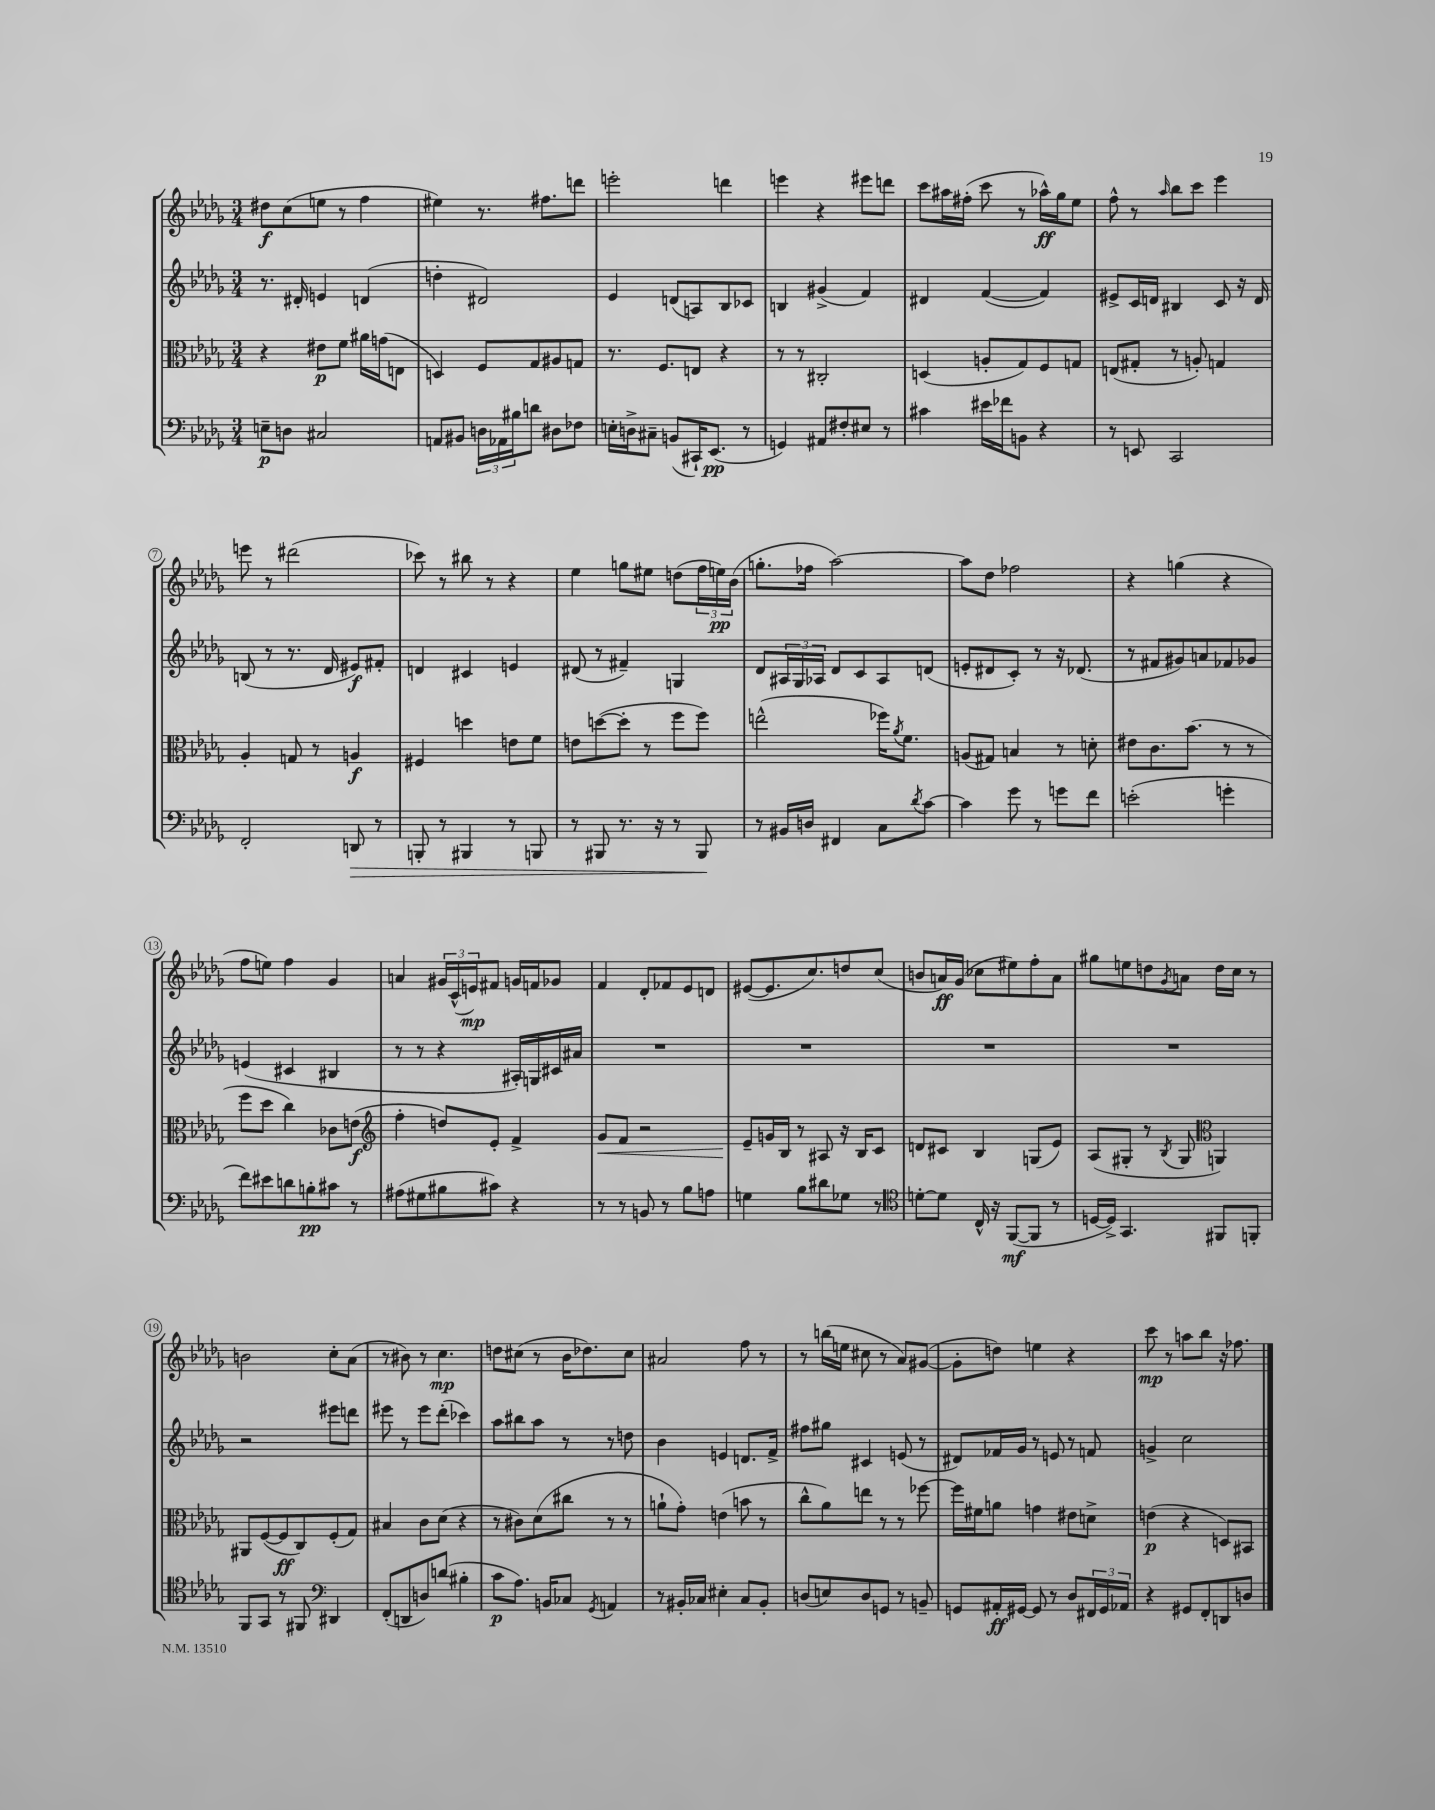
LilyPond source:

<<
\new StaffGroup <<
\new Staff = "s0" {
    \clef treble \key des \major \numericTimeSignature \time 3/4
    dis''8\f c''8( e''8 r8 f''4 |
    eis''4) r8. fis''8. d'''8 |
    e'''2-. d'''4 |
    e'''4 r4 eis'''8 d'''8 |
    c'''8 ais''16 fis''16-.( c'''8 r8 aes''16-^\ff) ges''16 ees''8 |
    f''8-^ r8 \grace { aes''16 } bes''8 c'''8 ees'''4 |
    e'''8 r8 dis'''2( |
    ces'''8) r8 bis''8 r8 r4 |
    ees''4 g''8 eis''8 d''8( \tuplet 3/2 { f''16 e''16\pp) bes'16( } |
    g''8.-. fes''16 aes''2~) |
    aes''8 des''8 fes''2 |
    r4 g''4( r4 |
    f''8 e''8) f''4 ges'4 |
    a'4 \tuplet 3/2 { gis'16 c'16-^( e'16\mp) } fis'8 g'16 f'16 ges'8 |
    f'4 des'8-. fes'8 ees'8 d'8 |
    eis'8~( eis'8. c''8.) d''8 c''8( |
    b'8 a'16\ff) ges'16( ces''8 eis''8) f''8-. a'8 |
    gis''8 e''8 d''8 \acciaccatura { ges'8 } a'8 d''16 c''16 r8 |
    b'2 c''8-. aes'8( |
    r8 bis'8) r8 c''4.\mp |
    d''8 cis''8( r8 bes'16 des''8.) cis''8 |
    ais'2 f''8 r8 |
    r8 b''16( e''16 cis''8 r8 aes'8) gis'8~( |
    gis'8-. d''8) e''4 r4 |
    c'''8\mp r8 a''8 bes''8 r16 fes''8. \bar "|." |
}
\new Staff = "s1" {
    \clef treble \key des \major \numericTimeSignature \time 3/4
    r8. dis'16-. e'4 d'4( |
    d''4-. dis'2) |
    ees'4 d'8( a8) bes8 ces'8 |
    b4 gis'4->( f'4) |
    dis'4 f'4~( f'4) |
    eis'8-> c'16 d'16 bis4 c'8 r16 d'16 |
    b8( r8 r8. des'16 eis'8\f) fis'8-. |
    d'4 cis'4 e'4 |
    dis'8( r8 fis'4--) g4 |
    des'8 \tuplet 3/2 { ais16 ges16 aes16 } des'8 c'8 aes8 d'8( |
    e'8-. dis'8 c'8-.) r8 r16 des'8.( |
    r8 fis'8 gis'8) a'8 fes'8 ges'8 |
    e'4( cis'4 bis4 |
    r8 r8 r4 ais16-.) g16 cis'16 ais'16 |
    R2. |
    R2. |
    R2. |
    R2. |
    r2 eis'''8 d'''8 |
    eis'''8 r8 eis'''8 des'''8-.( ces'''4) |
    aes''8 bis''8 aes''8 r8 r8 d''8 |
    bes'4 e'4 d'8. f'16-> |
    fis''8 gis''8 cis'4 e'8( r8 |
    dis'8) fes'16 ges'16 r8 e'8 r8 f'8 |
    g'4-> c''2 \bar "|." |
}
\new Staff = "s2" {
    \clef alto \key des \major \numericTimeSignature \time 3/4
    r4 eis'8\p f'8 ais'16 g'16( e8 |
    d4) f8 ges8 ais8 g8 |
    r8. f8. e8 r4 |
    r8 r8 cis2-. |
    d4( a8-. ges8) f8 g8 |
    e8( gis8-. r8 a8-.) g4 |
    aes4-. g8 r8 a4\f |
    fis4 d''4 e'8 f'8 |
    e'8 d''8~( d''8-. r8 f''8 f''8) |
    e''2-^( fes''16) \acciaccatura { aes'8 } f'8. |
    a8( gis8) b4 r8 d'8-. |
    eis'8 c'8. bes'8.( r8 r8 |
    f''8 des''8 c''4) ces'8 e'8\f( |
    \clef treble f''4-. d''8) ees'8-. f'4-> |
    ges'8\< f'8 r2 |
    ees'8--\! g'16 bes16 r8 ais8 r16 bes16 c'8 |
    d'8 cis'8 bes4 g8( ees'8) |
    aes8( gis8-. r8 \acciaccatura { bes8 } gis8 \clef alto a,4) |
    ais,8 f8~( f8\ff c8) f8-.( ges8) |
    bis4 c'8 des'8( r4 |
    r8 cis'8) des'8( cis''8 r8 r8 |
    a'8-! ges'8-.) e'4( b'8 r8 |
    c''8-^ aes'8) e''8 r8 r8 fes''8~ |
    fes''16 fis'16 a'8 g'4 eis'8 d'8-> |
    e'4\p( r4 d8) bis,8 \bar "|." |
}
\new Staff = "s3" {
    \clef bass \key des \major \numericTimeSignature \time 3/4
    e8--\p d8 cis2 |
    a,8 bis,8 \tuplet 3/2 { d16 aes,16 bis16 } d'8 dis8 fes8 |
    e16-. d16-> cis8-- b,8( cis,16-!) ees,8.\pp( r8 |
    g,4) ais,8 fis8-. eis8 r8 |
    cis'4 eis'16 fes'16 b,8 r4 |
    r8 e,8 c,2 |
    f,2-. d,8\> r8 |
    b,,8-. r8 bis,,4 r8 b,,8 |
    r8 bis,,8 r8. r16 r8 bis,,8\! |
    r8 bis,16 d16 fis,4 c8 \acciaccatura { des'8 } c'8~ |
    c'4 ges'8 r8 g'8 f'8 |
    e'2-.( g'4-. |
    f'8) eis'8 d'8 b8-.\pp cis'8 r8 |
    ais8( gis8 bis8 cis'8) r4 |
    r8 r8 b,8 r8 bes8 a8 |
    g4 bes8 dis'8 ges8 r8 |
    \clef tenor d'8~-. d'8 c16-^ r16 f,8~\mf( f,8 r8 |
    d16~ d16->) ges,4. fis,8 f,8-. |
    f,8 ges,8 r8 fis,8 \clef bass dis,4 |
    f,8-.( d,8 d8) d'8( bis4-. |
    c'8\p aes8.) b,16 ces8 \acciaccatura { ges,8 } a,4 |
    r8 bis,16-. ces16 eis4-. ces8 bis,8-. |
    d8( e8) d8 g,8 r8 b,8-- |
    g,8 ais,16-.\ff gis,16~ gis,8 r8 des8 \tuplet 3/2 { fis,16 gis,16 aes,16 } |
    r4 gis,8 f,8-. d,8 d8 \bar "|." |
}
>>
>>
\layout { \context { \Score \override BarNumber.stencil = #(make-stencil-circler 0.1 0.3 ly:text-interface::print) } }
